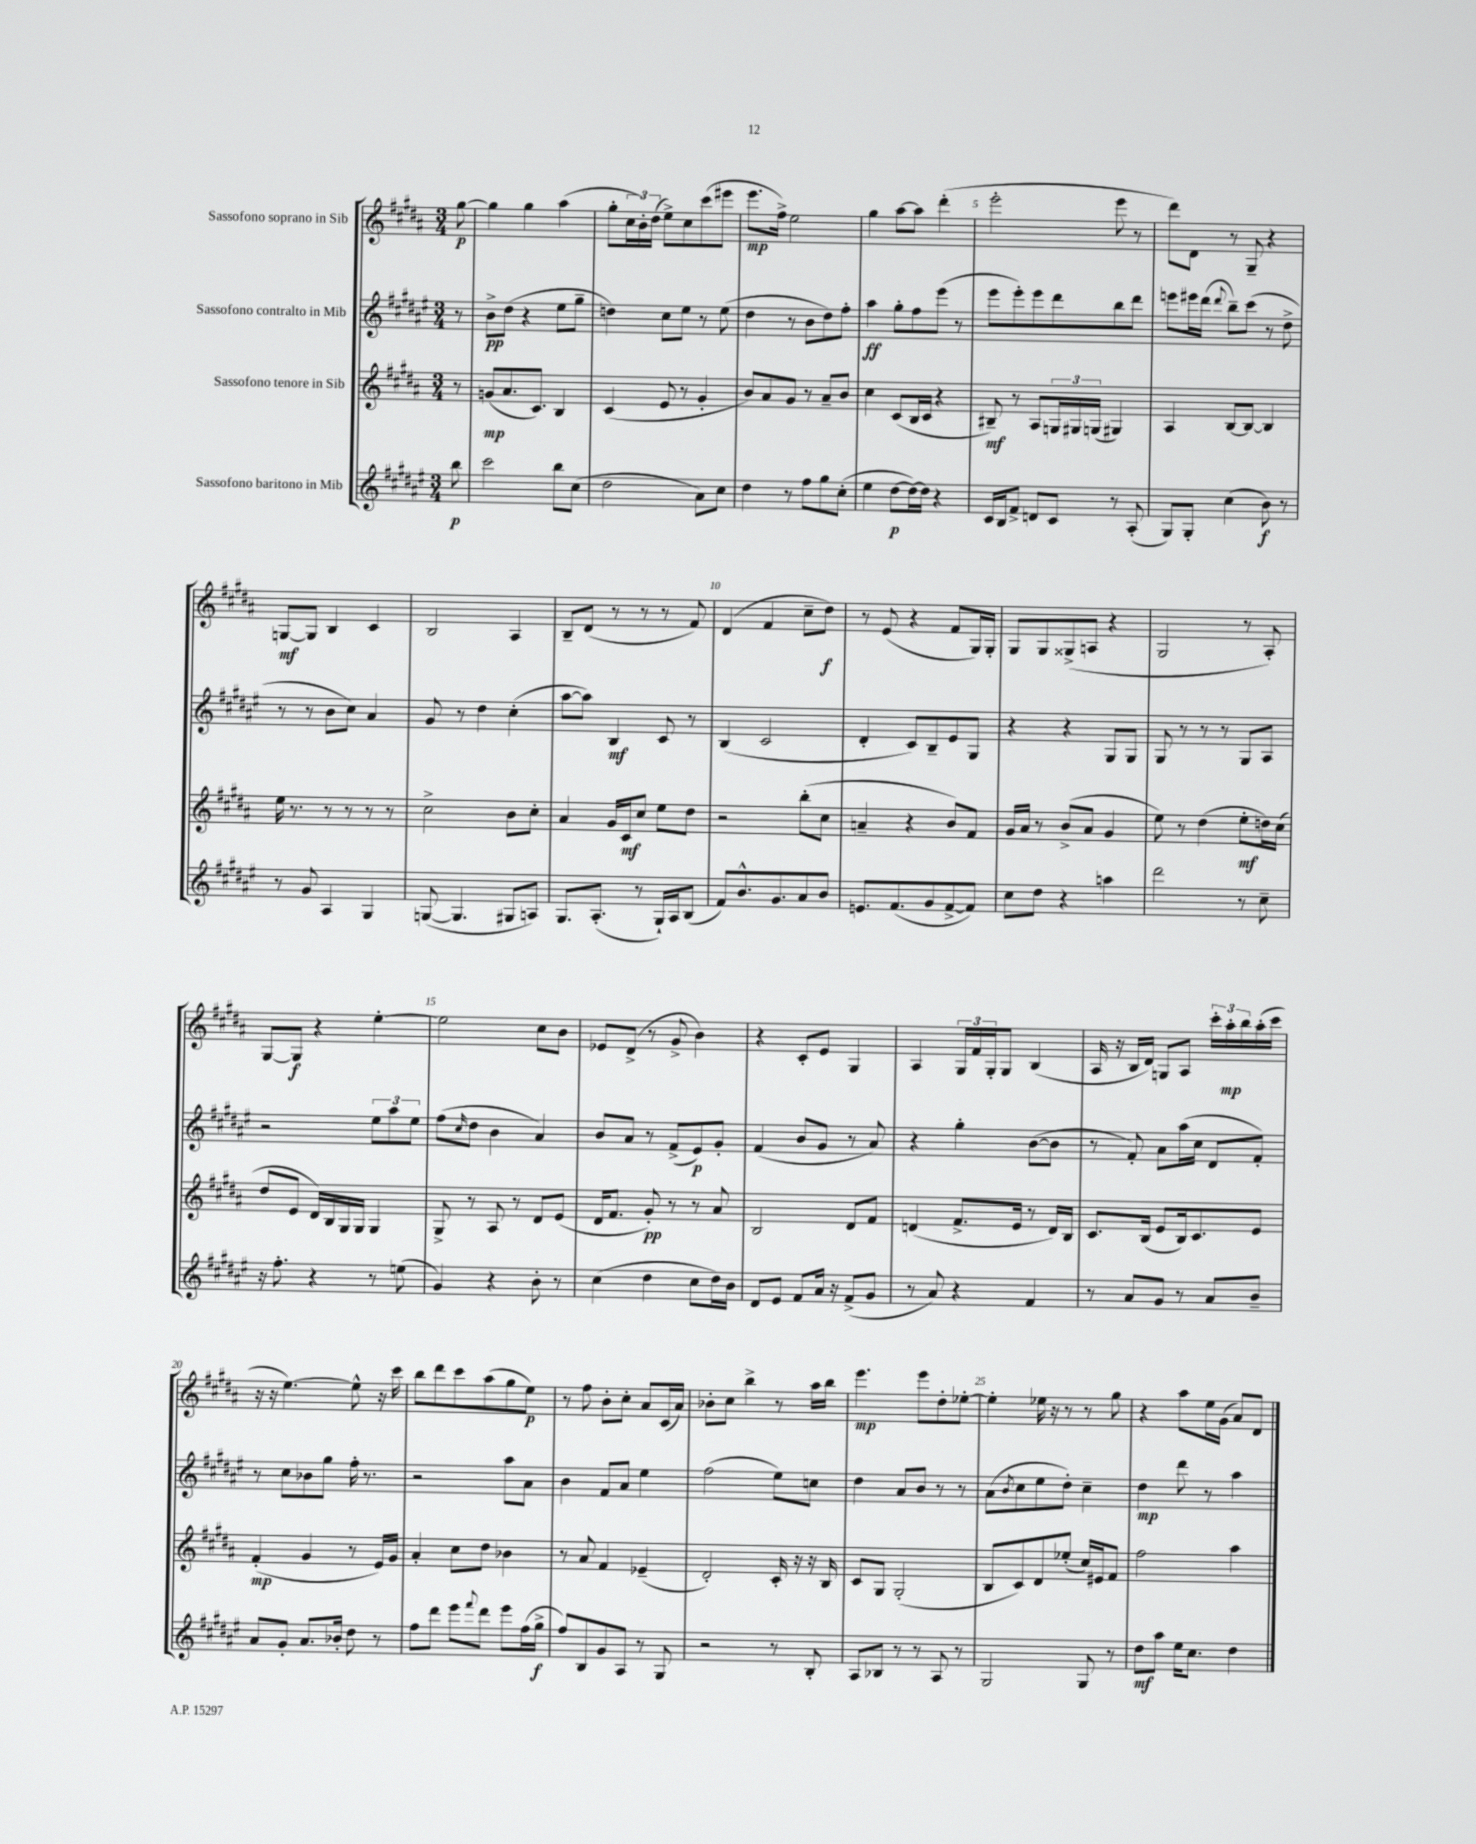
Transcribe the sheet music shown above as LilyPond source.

<<
\new StaffGroup <<
\new Staff = "s0" \with { instrumentName = "Sassofono soprano in Sib" } {
    \clef treble \key b \major \numericTimeSignature \time 3/4 \partial 8
    gis''8~\p |
    gis''4 gis''4 ais''4( |
    gis''8-. \tuplet 3/2 { cis''16 b'16-.) dis''16( } e''8->) cis''8 cis'''8( eis'''8 |
    e'''8.\mp fis''16->) e''2 |
    gis''4 ais''8~ ais''8 dis'''4-.( |
    e'''2-. e'''8 r8 |
    dis'''8) dis'8 r8 gis8-- r4 |
    g8~\mf g8 b4 cis'4 |
    b2 ais4 |
    b8-- dis'8( r8 r8 r8 fis'8) |
    dis'4( fis'4 cis''8-- dis''8\f) |
    r8 e'8( r4 fis'8 gis16) gis16-. |
    gis8 gis8 gisis8->( a8 r4 |
    gis2 r8 ais8-.) |
    gis8~ gis8\f r4 e''4~-. |
    e''2 cis''8 b'8 |
    ees'8 dis'8->( r8 gis'8-> b'4) |
    r4 cis'8-. e'8 gis4 |
    ais4 \tuplet 3/2 { gis16 fis'16 gis16-. } gis8 b4( |
    ais16 r16 b16 dis'16) g8 ais8 \tuplet 3/2 { cis'''16-. ais''16-.\mp b''16 } ais''16-.( cis'''16 |
    r16 r16 e''4.~) e''8-^ r16 cis'''16 |
    b''8 dis'''8 cis'''8 ais''8( gis''8 e''8\p) |
    r8 fis''8 b'8-. cis''8-. ais'8 cis'16( ais'16) |
    bes'8-. cis''8 b''4-> r8 ais''16 b''16 |
    e'''4.\mp e'''8 dis''8-. ees''8~-. |
    ees''4-. ees''16 r16 r8 r8 gis''8 |
    r4 ais''8 e''16 gis'16( ais'8) dis'8 \bar "|." |
}
\new Staff = "s1" \with { instrumentName = "Sassofono contralto in Mib" } {
    \clef treble \key fis \major \numericTimeSignature \time 3/4 \partial 8
    r8 |
    b'8->\pp dis''8( r4 eis''8 gis''8-- |
    d''4) cis''8 eis''8 r8 eis''8( |
    dis''4 r8 b'8 dis''8) fis''8-. |
    ais''4\ff gis''8-. fis''8 eis'''8( r8 |
    eis'''8 eis'''8-.) eis'''8 dis'''8 b''8 dis'''8 |
    e'''8 eis'''16 dis'''16( \appoggiatura { dis'''8 } b''8--) cis'''8( r8 dis''8-> |
    r8 r8 b'8 cis''8) ais'4 |
    gis'8 r8 dis''4 cis''4-.( |
    ais''8~ ais''8) b4\mf cis'8 r8 |
    b4( cis'2 |
    dis'4-. cis'8) b8-- eis'8 gis8 |
    r4 r4 gis8 gis8 |
    gis8 r8 r8 r8 gis8 ais8 |
    r2 \tuplet 3/2 { eis''8 ais''8 eis''8 } |
    fis''8( \grace { cis''16 } dis''8 b'4 ais'4) |
    b'8 ais'8 r8 fis'8->( eis'8\p) gis'8-. |
    fis'4( b'8 gis'8 r8 ais'8) |
    r4 gis''4-. b'8~( b'8 |
    r8 fis'8-.) ais'8 ais''16( cis''16 dis'8 fis'8-.) |
    r8 cis''8 bes'8 gis''8 fis''16-. r8. |
    r2 ais''8 ais'8 |
    b'4 fis'8 ais'8 eis''4 |
    fis''2( eis''8) c''8 |
    dis''4 ais'8 b'8 r8 r8 |
    ais'8( \acciaccatura { b'8 } cis''8 eis''8 dis''8-.) cis''4-- |
    dis''4\mp dis'''8 r8 ais''4 \bar "|." |
}
\new Staff = "s2" \with { instrumentName = "Sassofono tenore in Sib" } {
    \clef treble \key b \major \numericTimeSignature \time 3/4 \partial 8
    r8 |
    g'8\mp( ais'8. cis'8.) b4 |
    cis'4( e'8 r8 gis'4-. |
    b'8) ais'8 gis'8 r8 ais'8-- b'8 |
    cis''4 cis'8( b16 cis'16 r4 |
    bis8--\mf) r8 ais8 \tuplet 3/2 { g16 gis16 g16( } gis4) |
    ais4 b8~ b8~ b4 |
    e''16 r8. r8 r8 r8 r8 |
    cis''2-> b'8 cis''8-. |
    ais'4 gis'16 cis'16\mf cis''8 e''8 dis''8 |
    r2 b''8-.( cis''8 |
    a'4-- r4 b'8) fis'8 |
    gis'16 ais'16 r8 b'8->( ais'8 gis'4 |
    e''8) r8 dis''4( e''8-.\mf d''16) cis''16( |
    dis''8 e'8 dis'16) b16 gis16 gis16 gis4 |
    gis8-> r8 ais8 r8 dis'8 e'8( |
    dis'16 fis'8. gis'8-.\pp) r8 r8 ais'8 |
    b2 dis'8 fis'8 |
    d'4( fis'8.-> e'16 r8 d'16) b16 |
    cis'8. b16( e'8 b16) cis'8. e'8 |
    fis'4-.\mp( gis'4 r8 e'16) gis'16 |
    ais'4-. cis''8 dis''8 bes'4 |
    r8 ais'8 fis'4 ees'4--( |
    dis'2-.) cis'16-. r16 r16 b16 |
    cis'8 gis8 gis2-.( |
    b8 cis'8) dis'8 ees''8-.( cis''16) eis'16 fis'8 |
    fis''2 ais''4 \bar "|." |
}
\new Staff = "s3" \with { instrumentName = "Sassofono baritono in Mib" } {
    \clef treble \key fis \major \numericTimeSignature \time 3/4 \partial 8
    b''8\p |
    cis'''2 b''8 cis''8( |
    dis''2 ais'8) cis''8 |
    dis''4 r8 fis''8 gis''8 cis''8-.( |
    eis''4 dis''8~\p dis''16~) dis''16 r4 |
    cis'16 b16 fis'8-> d'8 cis'8 r8 ais8-.( |
    gis8) gis8-. cis''4( b'8\f) r8 |
    r8 gis'8 ais4 gis4 |
    g8~( g4. gis8 a8) |
    gis8. ais8.-.( r8 gis16-!) ais16 b8( |
    fis'8) b'8.-^ gis'8. ais'8 b'8 |
    e'8. fis'8.( gis'8 fis'8~-> fis'8) |
    cis''8 dis''8 r4 a''4 |
    dis'''2 r8 cis''8-- |
    r16 fis''8.-. r4 r8 e''8( |
    gis'4) r4 b'8-. r8 |
    cis''4( dis''4 cis''8 dis''16) b'16 |
    dis'8 eis'8 fis'8 ais'16 r16 fis'8->( gis'8 |
    r8 ais'8) r4 fis'4 |
    r8 ais'8 gis'8 r8 ais'8 b'8-- |
    ais'8 gis'8-. ais'8. bes'16-. dis''8 r8 |
    fis''8 dis'''8 eis'''8 \appoggiatura { fis'''8 } dis'''8 eis'''8 fis''16( gis''16->\f |
    fis''8) b8 gis'8 ais8 r8 gis8 |
    r2 r8 b8-. |
    ais8 bes8 r8 r8 ais8 r8 |
    gis2 gis8 r8 |
    dis''8\mf ais''8 eis''16 cis''8. dis''4 \bar "|." |
}
>>
>>
\layout { \context { \Score \override BarNumber.break-visibility = ##(#f #t #t) barNumberVisibility = #(every-nth-bar-number-visible 5) } }
